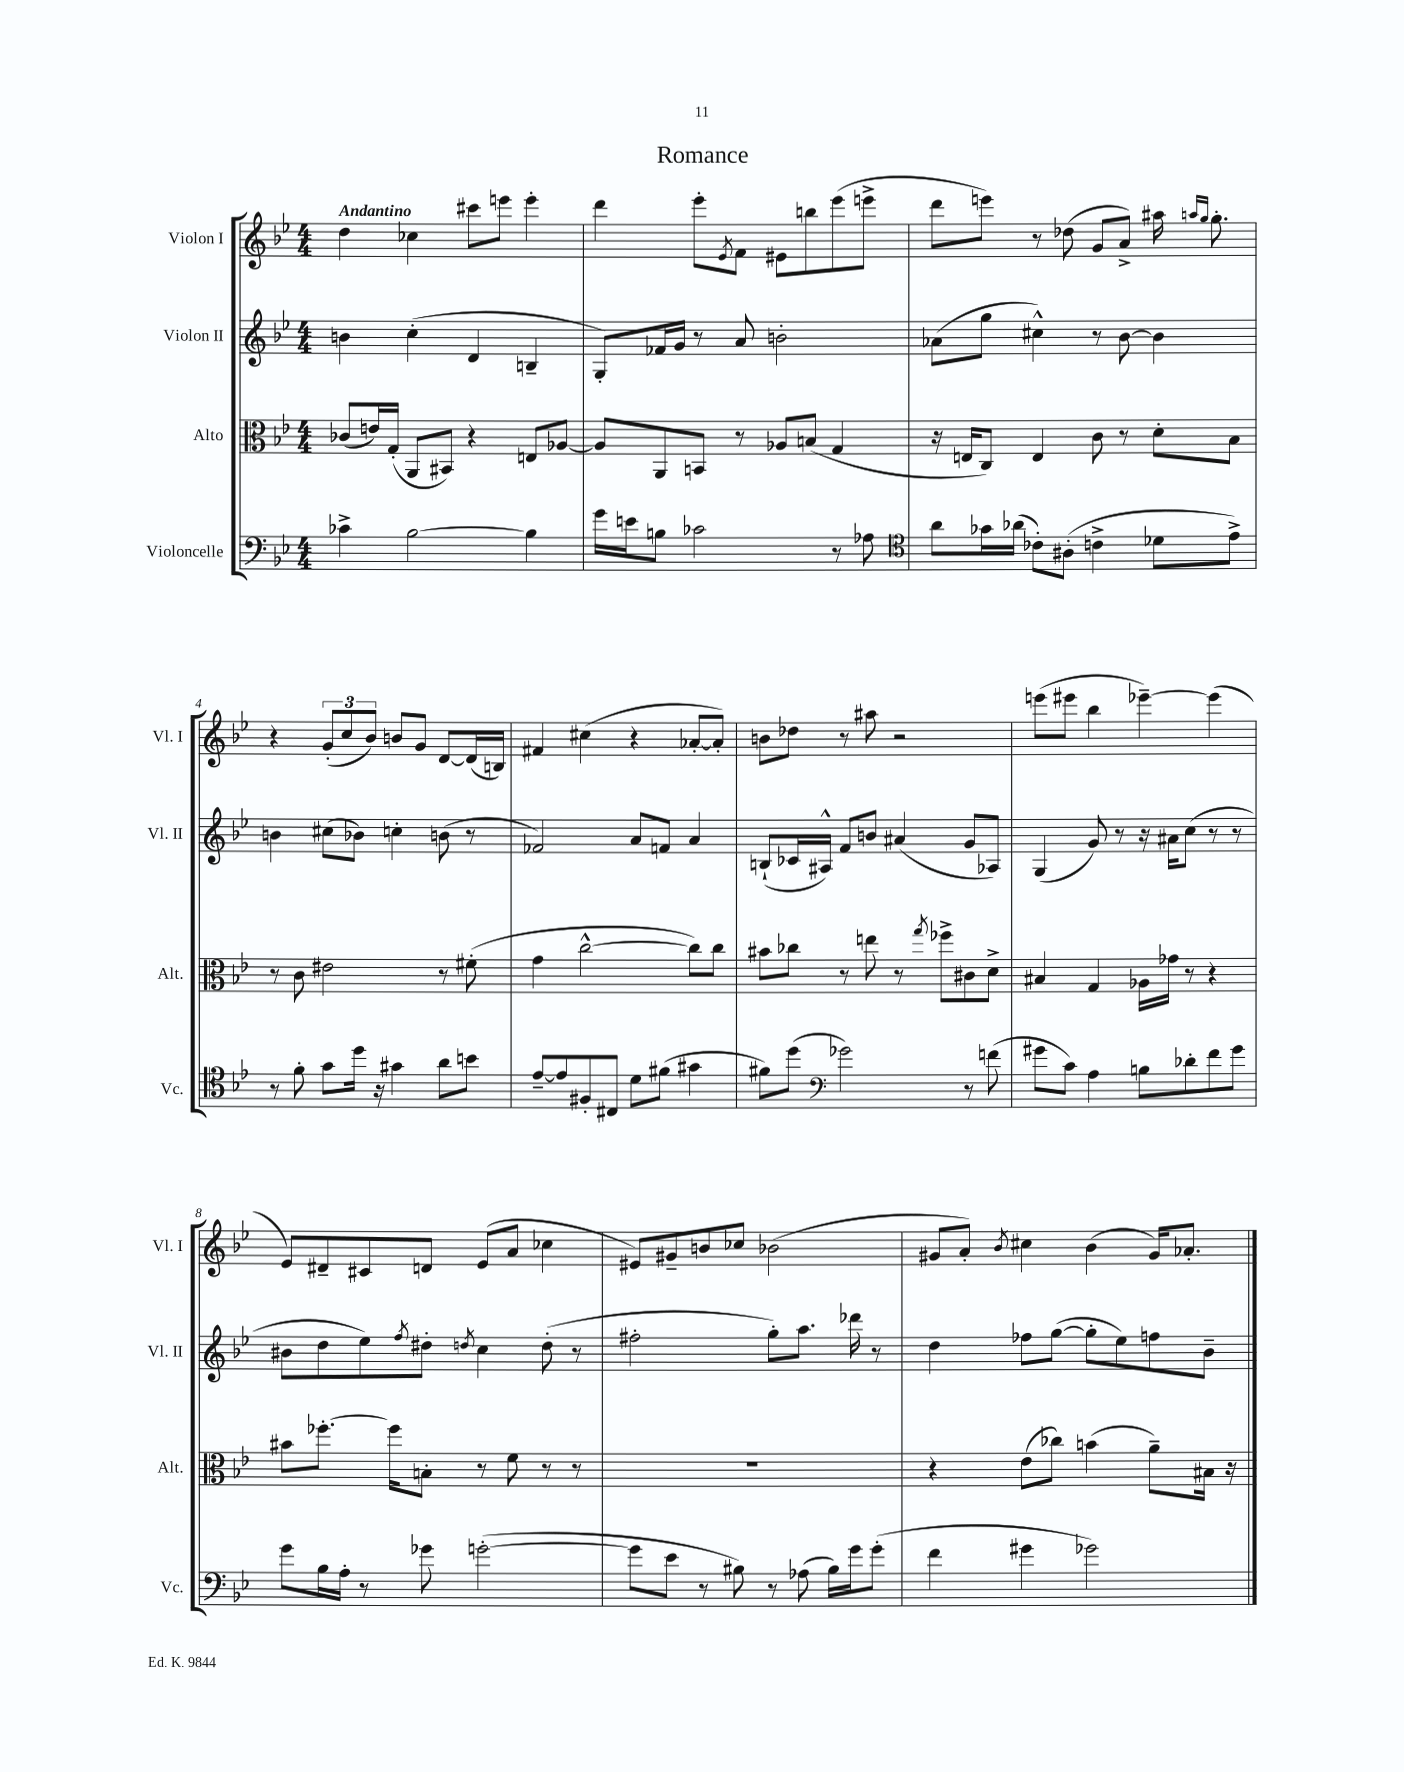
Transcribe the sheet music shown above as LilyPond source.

\header { title = "Romance" }
<<
\new StaffGroup <<
\new Staff = "s0" \with { instrumentName = "Violon I" shortInstrumentName = "Vl. I" } {
    \clef treble \key bes \major \numericTimeSignature \time 4/4 \tempo "Andantino"
    d''4 ces''4 cis'''8 e'''8 e'''4-. |
    d'''4 ees'''8-. \acciaccatura { ees'8 } f'8 eis'8 b''8 ees'''8( e'''8-> |
    d'''8 e'''8) r8 des''8( g'8 a'8->) ais''16 \grace { a''16 g''16 } g''8.-. |
    r4 \tuplet 3/2 { g'8-.( c''8 bes'8) } b'8 g'8 d'8~ d'16( b16) |
    fis'4 cis''4( r4 aes'8~-. aes'8-.) |
    b'8 des''8 r8 ais''8 r2 |
    e'''8( eis'''8 bes''4 ees'''4~--) ees'''4( |
    ees'8) dis'8-- cis'8 d'8 ees'8( a'8 ces''4 |
    eis'8) gis'8-- b'8 ces''8 bes'2( |
    gis'8 a'8-.) \acciaccatura { bes'8 } cis''4 bes'4( gis'16) aes'8.-. \bar "|." |
}
\new Staff = "s1" \with { instrumentName = "Violon II" shortInstrumentName = "Vl. II" } {
    \clef treble \key bes \major \numericTimeSignature \time 4/4
    b'4 c''4-.( d'4 b4-- |
    g8-.) fes'16 g'16 r8 a'8 b'2-. |
    aes'8( g''8 cis''4-^) r8 bes'8~ bes'4 |
    b'4 cis''8( bes'8) c''4-. b'8( r8 |
    fes'2) a'8 f'8 a'4 |
    b8-!( ces'16 ais16-^) f'8 b'8 ais'4( g'8 aes8) |
    g4( g'8) r8 r16 ais'16 c''8( r8 r8 |
    bis'8 d''8 ees''8) \acciaccatura { f''8 } dis''8-. \acciaccatura { d''8 } c''4 d''8-.( r8 |
    fis''2-. g''8-.) a''8. des'''16 r8 |
    d''4 fes''8 g''8~( g''8-. ees''8) f''8 bes'8-- \bar "|." |
}
\new Staff = "s2" \with { instrumentName = "Alto" shortInstrumentName = "Alt." } {
    \clef alto \key bes \major \numericTimeSignature \time 4/4
    ces'8( e'16) g16-.( a,8 bis,8) r4 e8 aes8~ |
    aes8 a,8 b,8 r8 aes8 b8( g4 |
    r16 e16 c8) e4 c'8 r8 d'8-. bes8 |
    r8 c'8 eis'2 r8 fis'8-.( |
    g'4 c''2~-^ c''8) c''8 |
    bis'8 ces''8 r8 e''8 r8 \acciaccatura { g''8 } fes''8-> cis'8 d'8-> |
    bis4 g4 aes16 ges'16 r8 r4 |
    bis'8 fes''8.~-. fes''16 b8-. r8 f'8 r8 r8 |
    r1 |
    r4 ees'8( ces''8) b'4( a'8--) bis16 r16 \bar "|." |
}
\new Staff = "s3" \with { instrumentName = "Violoncelle" shortInstrumentName = "Vc." } {
    \clef bass \key bes \major \numericTimeSignature \time 4/4
    ces'4-> bes2~ bes4 |
    g'16 e'16 b8 ces'2 r8 aes8 |
    \clef tenor a'8 ges'16 aes'16( ces'8-.) ais8-.( c'4-> des'8 ees'8->) |
    r8 f'8-. g'8 d''16 r16 gis'4 a'8 b'8 |
    ees'8~-- ees'8 fis8-. cis8 d'8 fis'8( gis'4 |
    fis'8) d''8( \clef bass ges'2) r8 f'8( |
    gis'8 c'8) a4 b8 des'8-. f'8 gis'8 |
    g'8 bes16 a16-. r8 ges'8 g'2~-.( |
    g'8 ees'8 r8 bis8) r8 aes8( bis16) g'16 g'8-.( |
    f'4 gis'4 ges'2) \bar "|." |
}
>>
>>
